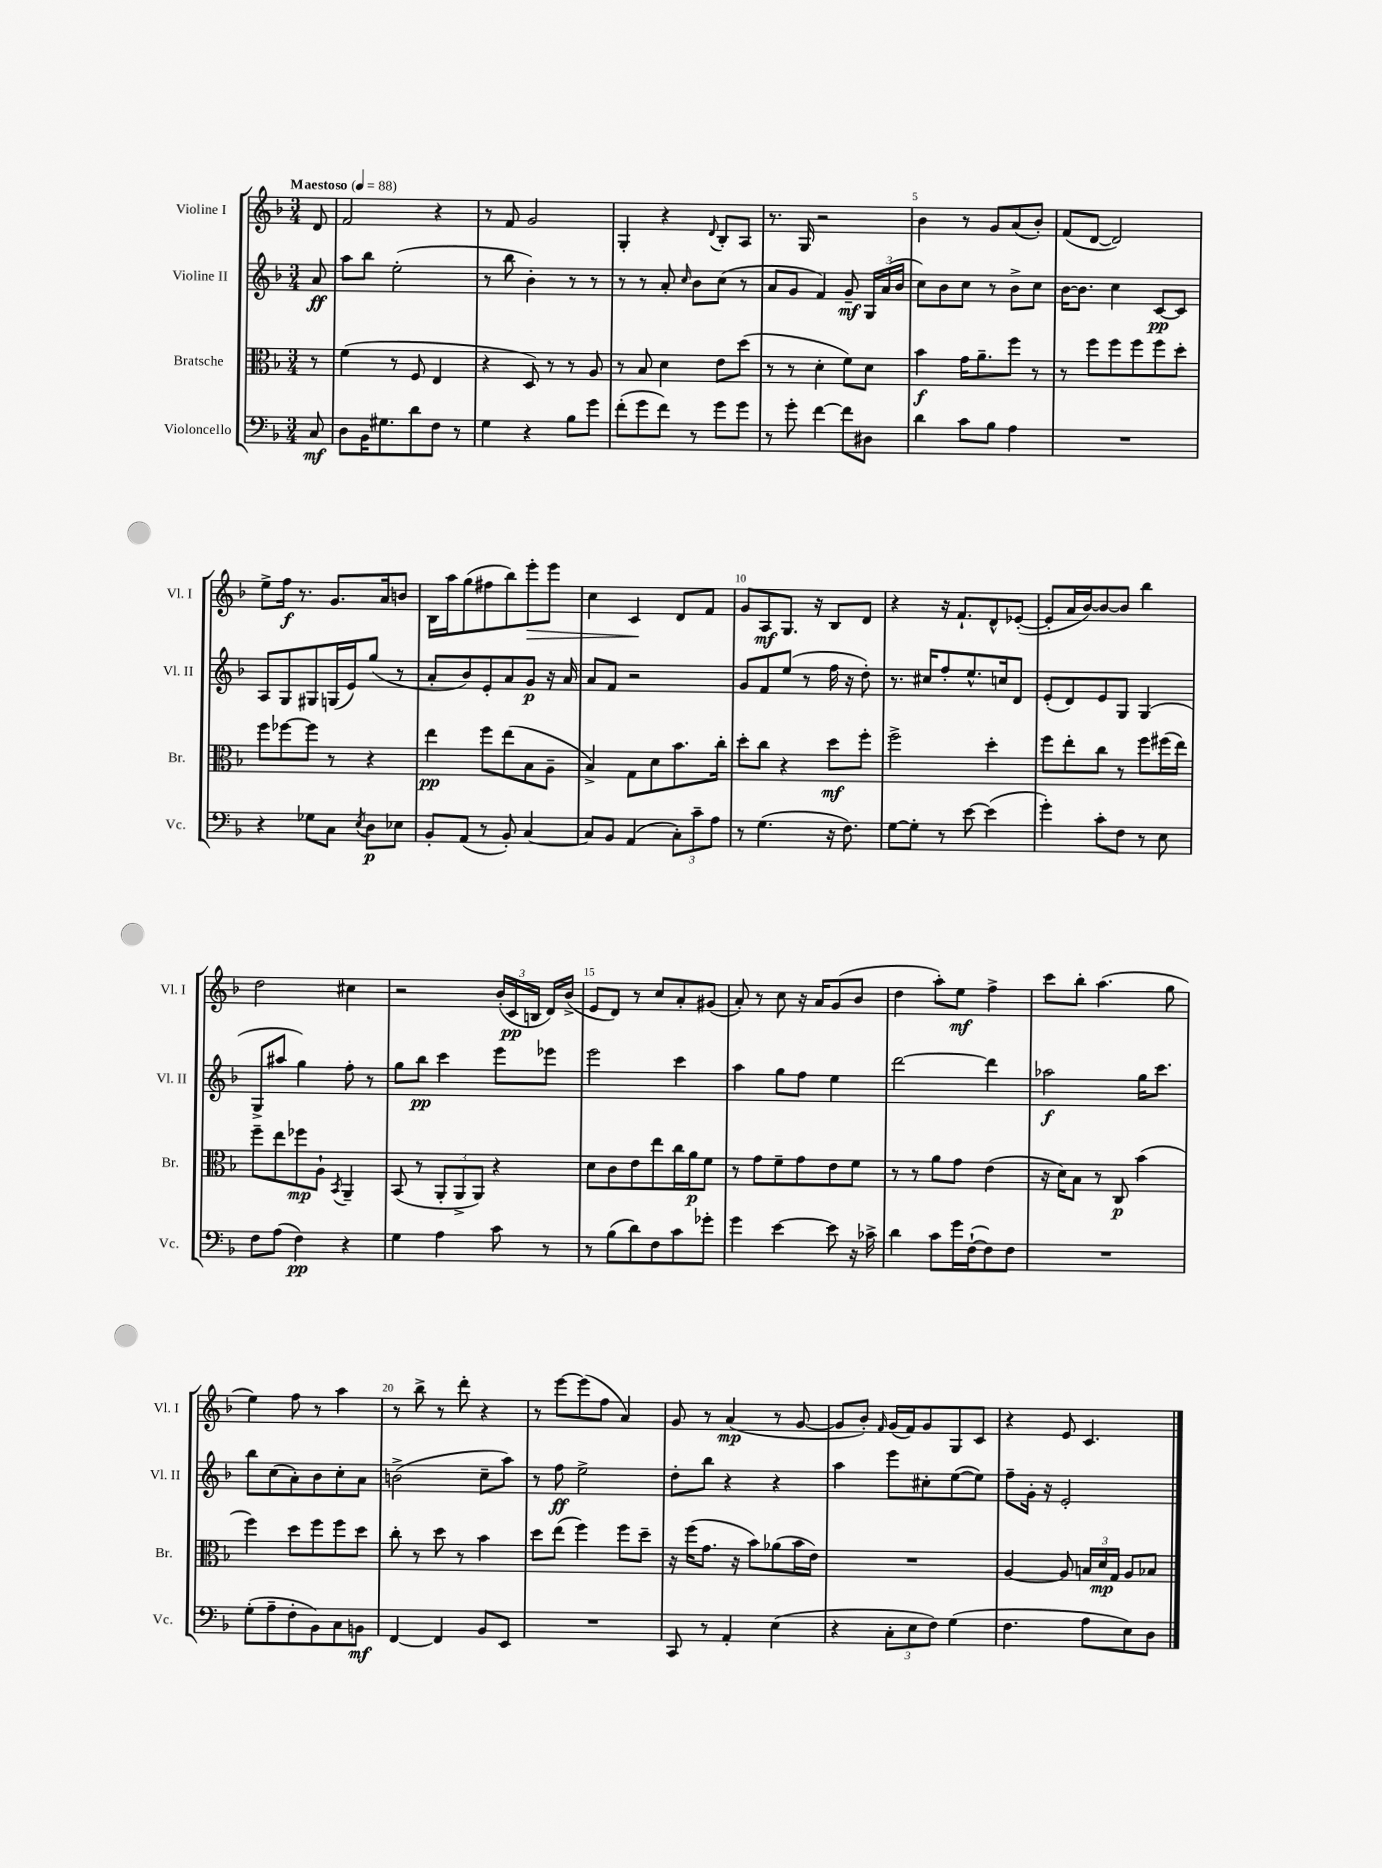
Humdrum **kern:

**kern	**kern	**kern	**kern
*staff4	*staff3	*staff2	*staff1
*clefF4	*clefC3	*clefG2	*clefG2
*k[b-]	*k[b-]	*k[b-]	*k[b-]
*M3/4	*M3/4	*M3/4	*M3/4
*MM88	*MM88	*MM88	*MM88
8C/	8r	8a/	8d/
=	=	=	=
8D\L	(4f\	8aa\L	2f/
16BB-\K	.	8bb-\J	.
8.G#\	.	.	.
.	8r	(2ee'\	.
8d\	8F/	.	.
8F\J	4E/	.	4r
8r	.	.	.
=	=	=	=
4G\	4r	8r	8r
.	.	8bb-\	8f/
4r	8D/)	4b-'\)	2g/
.	8r	.	.
8B-\L	8r	8r	.
8g\J	8A/	8r	.
=	=	=	=
(8f'\L	8r	8r	4G'/
8g\	8B-/	8r	.
8f\J)	4d\	8a'/	4r
.	.	16qqcc/	.
8r	.	8b-\L	.
.	.	.	8qqd/
8g\L	8e\L	(8cc\J	8B-'/L
8g\J	(8dd\J	8r	8A/J
=	=	=	=
8r	8r	8a/L	8.r
8g'\	8r	8g/J	.
.	.	.	16G/
[4f\	4d'\	4f/)	2r
8f\]L	8f\L)	8g~/	.
8D#\J	8d\J	24G/LL	.
.	.	(24a/	.
.	.	24b-/JJ	.
=	=	=	=
4d\	4b-\	8cc\L)	4b-\
.	.	8b-\	.
8c\L	16g\LK	8cc\J	8r
.	8.a~\	.	.
8B-\J	.	8r	8g/L
4A\	8ff\J	8b-^\L	(8a/
.	8r	8cc\J	8b-'/J)
=	=	=	=
2.r	8r	[16b-\LK	(8f/L
.	.	8.b-\]J	.
.	8ff\L	.	[8d/J
.	8ff\	4cc\	2d/])
.	8ff\	.	.
.	8ff\	[8c/L	.
.	8dd'\J	8c/]J	.
=	=	=	=
4r	8ff\L	8A/L	8ee^\L
.	[8ff-\	8G/	16ff\Jk
.	.	.	8.r
8G-\L	8ff-\]J	8G#/	.
8C\J	8r	(16G/L	8.g/L
.	.	16e/J)	.
8qE/	.	.	.
8D\L	4r	(8gg/J	.
.	.	.	16a/k
8E-\J	.	8r	8b/J
=	=	=	=
8BB-'/L	4ee\	8a'/L	16B-\LL
.	.	.	16aa\J
(8AA/J	.	8b-/)	(8gg\
8r	8ff\L	8e'/	8ff#\
8BB-'/)	(8ee\	8a/	8bb-\)
[4C/	8B-\	8g/J	8eee'\
.	8A~\J	16r	8eee\J
.	.	16a/	.
=	=	=	=
8C/]L	4B-^/)	8a/L	4cc\
8BB-/J	.	8f/J	.
(4AA/	8G\L	2r	4c/
.	8d\	.	.
12C'\L)	8.b-\	.	8d/L
12c~\	.	.	.
.	.	.	8f/J
12A\J	.	.	.
.	16cc'\Jk	.	.
=	=	=	=
8r	8dd'\L	8g/L	8g/L
(4.G\	8cc\J	8f/	8A/
.	4r	(8ee/J	8.G/J
.	.	8r	.
.	.	.	16r
16r	8dd\L	16ff\	8B-/L
8.F\)	.	16r	.
.	8ff'\J	8dd'\)	8d/J
=	=	=	=
[8G\L	2ff^\	8.r	4r
8G'\]J	.	.	.
.	.	16cc#/LK	.
8r	.	8ff'/	16r
.	.	.	8.f`/L
[8e\	.	8.ee^^/	.
(4e\]	4dd'\	.	8d^^/
.	.	16cc/k	.
.	.	8d/J	([8e-'/J
=	=	=	=
4g'\)	8ff\L	(8e'/L	8e-'/]L
.	8ee'\	8d/)	16a/L
.	.	.	[16b-/J)
8c'\L	8cc\J	8e/	8b-/_
8F\J	8r	8G/J	8b-/]J
8r	8ff\L	(4G/	4bb-\
8E\	(16ff#\L	.	.
.	16ee\JJ)	.	.
=	=	=	=
8F\L	8ff~\L	8G^/L	2dd\
(8A\J	8ee\	8aa#/J	.
4F\)	8ff-\	4gg\)	.
.	8A`\J	.	.
.	8qBB-/	.	.
4r	4AA~/	8ff'\	4cc#\
.	.	8r	.
=	=	=	=
4G\	(8BB-/	8gg\L	2r
.	8r	8bb-\J	.
4A\	12AA'/L	4ccc\	.
.	12AA^/	.	.
.	12AA/J)	.	.
8c\	4r	8eee\L	(24b-'/LL
.	.	.	24c/
.	.	.	24B/JJ
8r	.	8eee-\J	16d/LL)
.	.	.	(16b-^/JJ
=	=	=	=
8r	8d\L	2eee\	8e/L
(8B-\L	8c\	.	8d/J)
8d\)	8e\	.	8r
8F\	8ee\	.	8cc/L
8c\	16cc\L	4ccc\	8a'/
.	16a\J	.	.
8g-'\J	8f\J	.	(8g#/J
=	=	=	=
4g\	8r	4aa\	8a'/)
.	8g\L	.	8r
[4e\	8f~\	8gg\L	8cc\
.	8g\	8ff\J	16r
.	.	.	16a/LK
8e\]	8e\	4ee\	(8g/
16r	8f\J	.	8b-/J
16c-^\	.	.	.
=	=	=	=
4d\	8r	[2ddd\	4dd\
.	8r	.	.
8c\L	8a\L	.	8aa'\L)
16g\L	8g\J	.	8ee\J
([16F`\J	.	.	.
8F\])	(4e\	4ddd\]	4ff^\
8F\J	.	.	.
=	=	=	=
2.r	16r	2aa-\	8ccc\L
.	16d\LK)	.	.
.	8B-\J	.	8bb-'\J
.	8r	.	(4.aa\
.	8C/	.	.
.	(4b-\	16gg\LK	.
.	.	8.ccc\J	.
.	.	.	8gg\
=	=	=	=
(8G'\L	4ff\)	8bb-\L	4ee\)
8A~\	.	(8cc\	.
8F'\	8dd\L	8a'\)	8ff\
8BB-\)	8ff\	8b-\	8r
8C\	8ff\	8cc'\	4aa\
8BB\J	8dd\J	8a\J	.
=	=	=	=
[4FF/	8cc'\	(2b^\	8r
.	8r	.	8bb-^\
4FF/]	8dd\	.	8r
.	8r	.	8ddd'\
8BB-/L	4b-\	8cc~\L	4r
8EE/J	.	8aa\J)	.
=	=	=	=
2.r	8dd\L	8r	8r
.	(8ee\J	8ff\	[8eee\L
.	4ff\)	2ee^\	(8eee\]
.	.	.	8ff\J
.	8ff\L	.	4a/)
.	8dd~\J	.	.
=	=	=	=
8CC/	16r	8dd'\L	8g/
.	(16ff\LK	.	.
8r	8.g\J	8bb-\J	8r
4AA'/	.	4r	(4a/
.	16r	.	.
.	8b-\L)	.	.
(4E\	(8a-\	4r	8r
.	16b-\L	.	[8g/
.	16e\JJ)	.	.
=	=	=	=
4r	2.r	4aa\	8g/]L
.	.	.	8b-'/J)
.	.	.	16qqf/
12C'\L	.	8eee\L	(16g/LL
.	.	.	16f/J)
12E\	.	.	.
.	.	8cc#'\	8g/
12F\J)	.	.	.
(4G\	.	([8ee\	8G/
.	.	8ee\]J)	8c/J
=	=	=	=
4.F\	[4A/	8ff~\L	4r
.	.	16g'\Jk	.
.	.	16r	.
.	8A/]	2e'/	8e/
8A\L	24B/LL	.	4.c/
.	24d/	.	.
.	24G/JJ	.	.
8E\)	8A/L	.	.
8D\J	8B-/J	.	.
==	==	==	==
*-	*-	*-	*-
